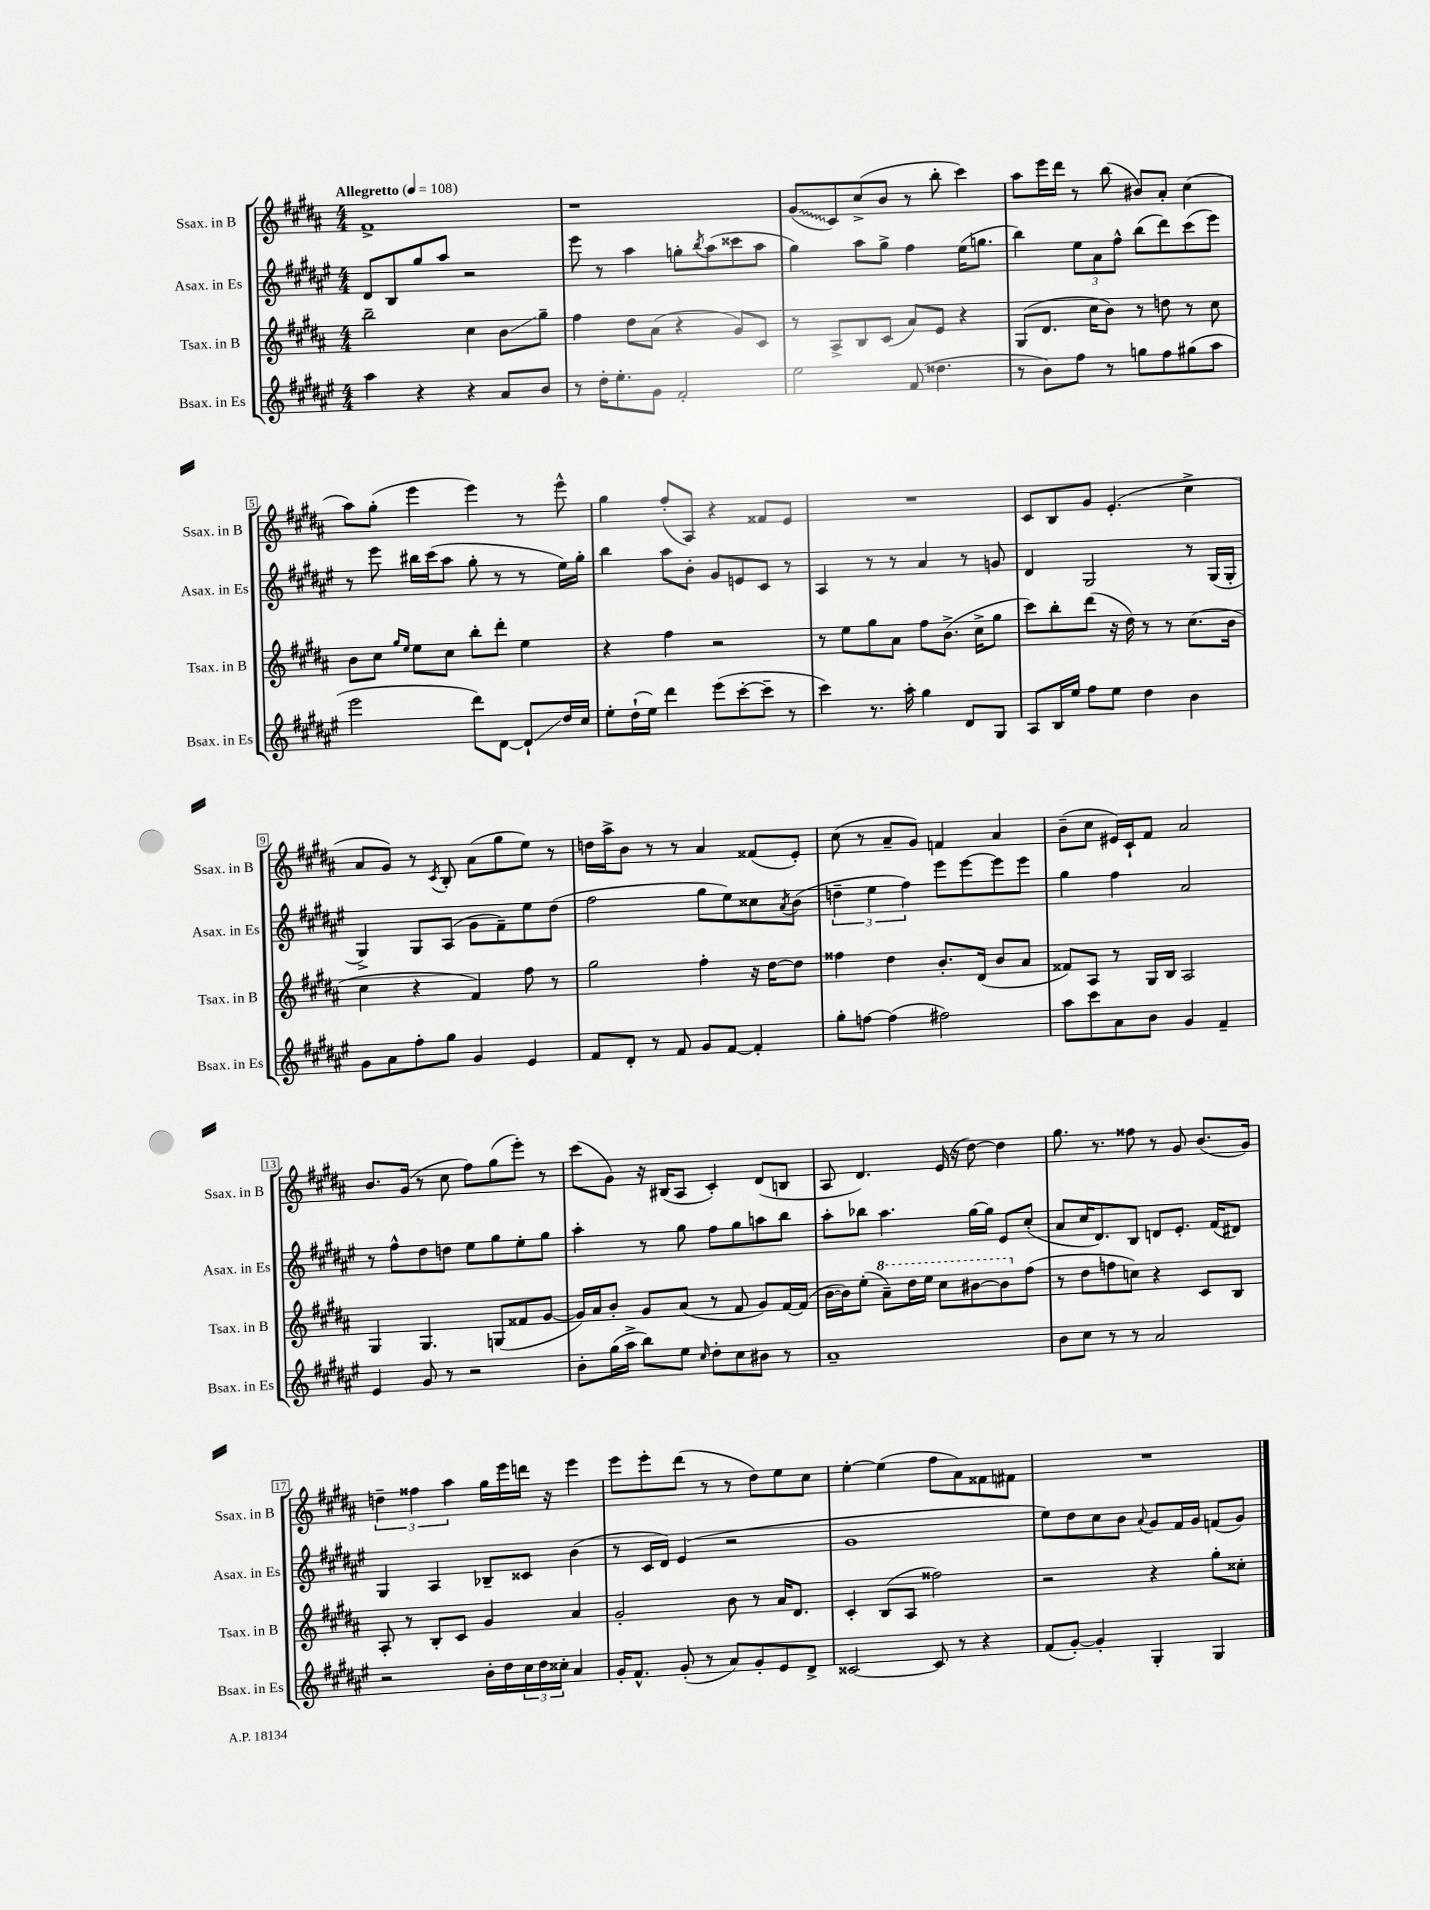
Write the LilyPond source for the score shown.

<<
\new StaffGroup <<
\new Staff = "s0" \with { instrumentName = "Ssax. in B" shortInstrumentName = "Ssax. in B" } {
    \clef treble \key b \major \numericTimeSignature \time 4/4 \tempo "Allegretto" 4 = 108
    fis'1-> |
    r1 |
    \once \override Glissando.style = #'zigzag gis'8\glissando( cis'8) cis''8->( b'8 r8 b''8-. cis'''4) |
    ais''8 e'''16 dis'''16 r8 b''8( bis'8) ais'8-. cis''4( |
    ais''8) gis''8-.( e'''4 e'''4) r8 e'''8-^ |
    gis''4 fis''8-.( ais8) r4 fisis'8 e'8 |
    R1 |
    cis'8 b8 gis'8 e'4.-.( cis''4-> |
    ais'8 gis'8) r8 \acciaccatura { cis'8 } b8-. ais'8( gis''8 e''8) r8 |
    d''16 ais''16-> b'8 r8 r8 ais'4 fisis'8( e'8-.) |
    cis''8( r8 ais'8-- gis'8) f'4 ais'4 |
    b'8--( cis''8 eis'16) cis'16-! fis'8 ais'2 |
    b'8. gis'16( r8 cis''8 fis''8) gis''8( e'''8-.) r8 |
    cis'''8( gis'8) r16 bis16( ais8 cis'4-.) dis'8( b8 |
    ais8 dis'4.) e'16( r16 dis''8~) dis''4 |
    gis''8. r8. fisis''8 r8 gis'8 b'8.( gis'16) |
    \tuplet 3/2 { d''4-- fisis''4 ais''4 } gis''16 e'''16 d'''16 r16 e'''4 |
    e'''8 e'''8-. dis'''8( r8 r8 dis''8) e''8 cis''8 |
    e''4~-. e''4( fis''8 ais'8) fisis'8 fis'8 |
    R1 \bar "|." |
}
\new Staff = "s1" \with { instrumentName = "Asax. in Es" shortInstrumentName = "Asax. in Es" } {
    \clef treble \key fis \major \numericTimeSignature \time 4/4
    dis'8 b8 gis''8 ais''8 r2 |
    eis'''8 r8 ais''4 g''8-. \acciaccatura { b''8 } ais''8( cisis'''8 ais''8 |
    gis''4) ais''8 gis''8-> fis''4 eis''16( g''8. |
    b''4) \tuplet 3/2 { eis''8 ais'8 fis''8-^ } b''8( dis'''8) cis'''8( eis'''8) |
    r8 eis'''8 bis''16 cis'''16( ais''8 gis''8-. r8 r8 eis''16) gis''16-. |
    b''4 ais''8 b'8-. gis'8 e'8 cis'8 r8 |
    ais4 r8 r8 ais'4 r8 g'8 |
    dis'4 gis2 r8 gis16( gis16-. |
    gis4->) gis8 ais8( gis'8 fis'8--) eis''8 dis''8( |
    fis''2 gis''8 eis''8) cisis''8 \acciaccatura { ais'8 } b'8( |
    \tuplet 3/2 { d''4-- eis''4 fis''4) } eis'''8 eis'''8~ eis'''8 eis'''8 |
    gis''4 fis''4 ais'2 |
    r8 fis''8-^ dis''8 d''8 eis''8 gis''8 eis''8-. gis''8 |
    ais''4-. r8 gis''8 fis''8 gis''8 a''8 b''8 |
    ais''8-. bes''8 ais''4. gis''16~ gis''16 eis'8 cis''8-.( |
    ais'8 cis''16 dis'8.) b8 d'8 eis'8.-. fis'16( dis'8) |
    gis4 ais4 bes8-- cisis'8 b'4( |
    r8 cis'16 dis'16) eis'4( r2 |
    gis'1 |
    eis''8) dis''8 cis''8 b'8 \appoggiatura { ais'8 } gis'8 fis'16 gis'16 f'8( gis'8) \bar "|." |
}
\new Staff = "s2" \with { instrumentName = "Tsax. in B" shortInstrumentName = "Tsax. in B" } {
    \clef treble \key b \major \numericTimeSignature \time 4/4
    b''2-- cis''4 b'8\glissando gis''8-- |
    fis''4 dis''8 ais'8( r4 gis'8) cis'8 |
    r8 ais8-> b8 cis'8( ais'8) e'8 r4 |
    gis8( dis'8. cis''16 b'8) r8 d''8 r8 cis''8 |
    b'8 cis''8 \grace { gis''16 e''16 } e''8 cis''8 b''8-. dis'''8-. e''4 |
    r4 fis''4 r2 |
    r8 e''8 gis''8 ais'8 fis''8 b'8.->( cis''16-> gis''8 |
    cis'''8) b''8-. dis'''8( r16 dis''16) r8 r8 cis''8.( b'16 |
    cis''4 r4 fis'4) fis''8 r8 |
    gis''2 fis''4-. r16 dis''16~ dis''8 |
    fisis''4 dis''4 b'8.-. dis'16( b'8 ais'8 |
    fisis'8) ais8 r8 gis16 b16 ais2 |
    gis4 gis4. g8( fisis'8 gis'8~ |
    gis'16) ais'16 b'8-. gis'8 ais'8( r8 fis'8 gis'8) fis'16~ fis'16( |
    b'16~ b'16) e''8-.( \ottava #1 ais''8--) dis'''16 e'''16 cis'''8 bis''8~ bis''8 \ottava #0 fis''8( |
    r8 dis''8 f''8 c''8) r4 cis'8 b8 |
    ais8-. r8 b8-. cis'8 gis'4 ais'4 |
    gis'2-. b'8 r8 ais'16 dis'8. |
    cis'4-. b8( ais8 fisis''2) |
    r2 r4 gis''8-. cisis''8-. \bar "|." |
}
\new Staff = "s3" \with { instrumentName = "Bsax. in Es" shortInstrumentName = "Bsax. in Es" } {
    \clef treble \key fis \major \numericTimeSignature \time 4/4
    ais''4 r4 r4 ais'8 b'8 |
    r8 dis''16-. eis''8.-. gis'8 fis'2-. |
    eis''2 fis'8( disis''4. |
    r8 b'8) fis''8 r8 g''8 fis''8 gis''8( ais''8 |
    eis'''2 dis'''8) dis'8~ dis'8-!\glissando dis''16 cis''16 |
    eis''8-. dis''16-!( eis''16) dis'''4 eis'''8( cis'''8~-. cis'''8-- r8 |
    cis'''4) r8. ais''16-. gis''4 dis'8 gis8 |
    ais8 b16 eis''16 fis''8 eis''8 dis''4 b'4 |
    gis'8 ais'8 fis''8-. gis''8 gis'4 eis'4 |
    fis'8 dis'8-. r8 fis'8 gis'8 fis'8~ fis'4-. |
    gis''8-. f''8~ f''4( fis''2) |
    ais''8 cis'''8 ais'8 b'8 gis'4 fis'4-- |
    eis'4 gis'8 r8 r2 |
    b'8-. gis''16( ais''16-> b''8) eis''8 \grace { cis''16 } dis''8-. cis''8 bis'8 r8 |
    ais'1-- |
    b'8 cis''8 r8 r8 ais'2 |
    r2 b'16-. dis''16 \tuplet 3/2 { cis''16 dis''16 cisis''16-. } ais'4 |
    gis'16-. fis'8.-^ gis'8-.( r8 ais'8) gis'8-. eis'8 dis'8-> |
    cisis'2~ cisis'8 r8 r4 |
    fis'8( gis'8~-.) gis'4-. gis4-. gis4 \bar "|." |
}
>>
>>
\layout { \context { \Score \override BarNumber.stencil = #(make-stencil-boxer 0.1 0.3 ly:text-interface::print) } }
